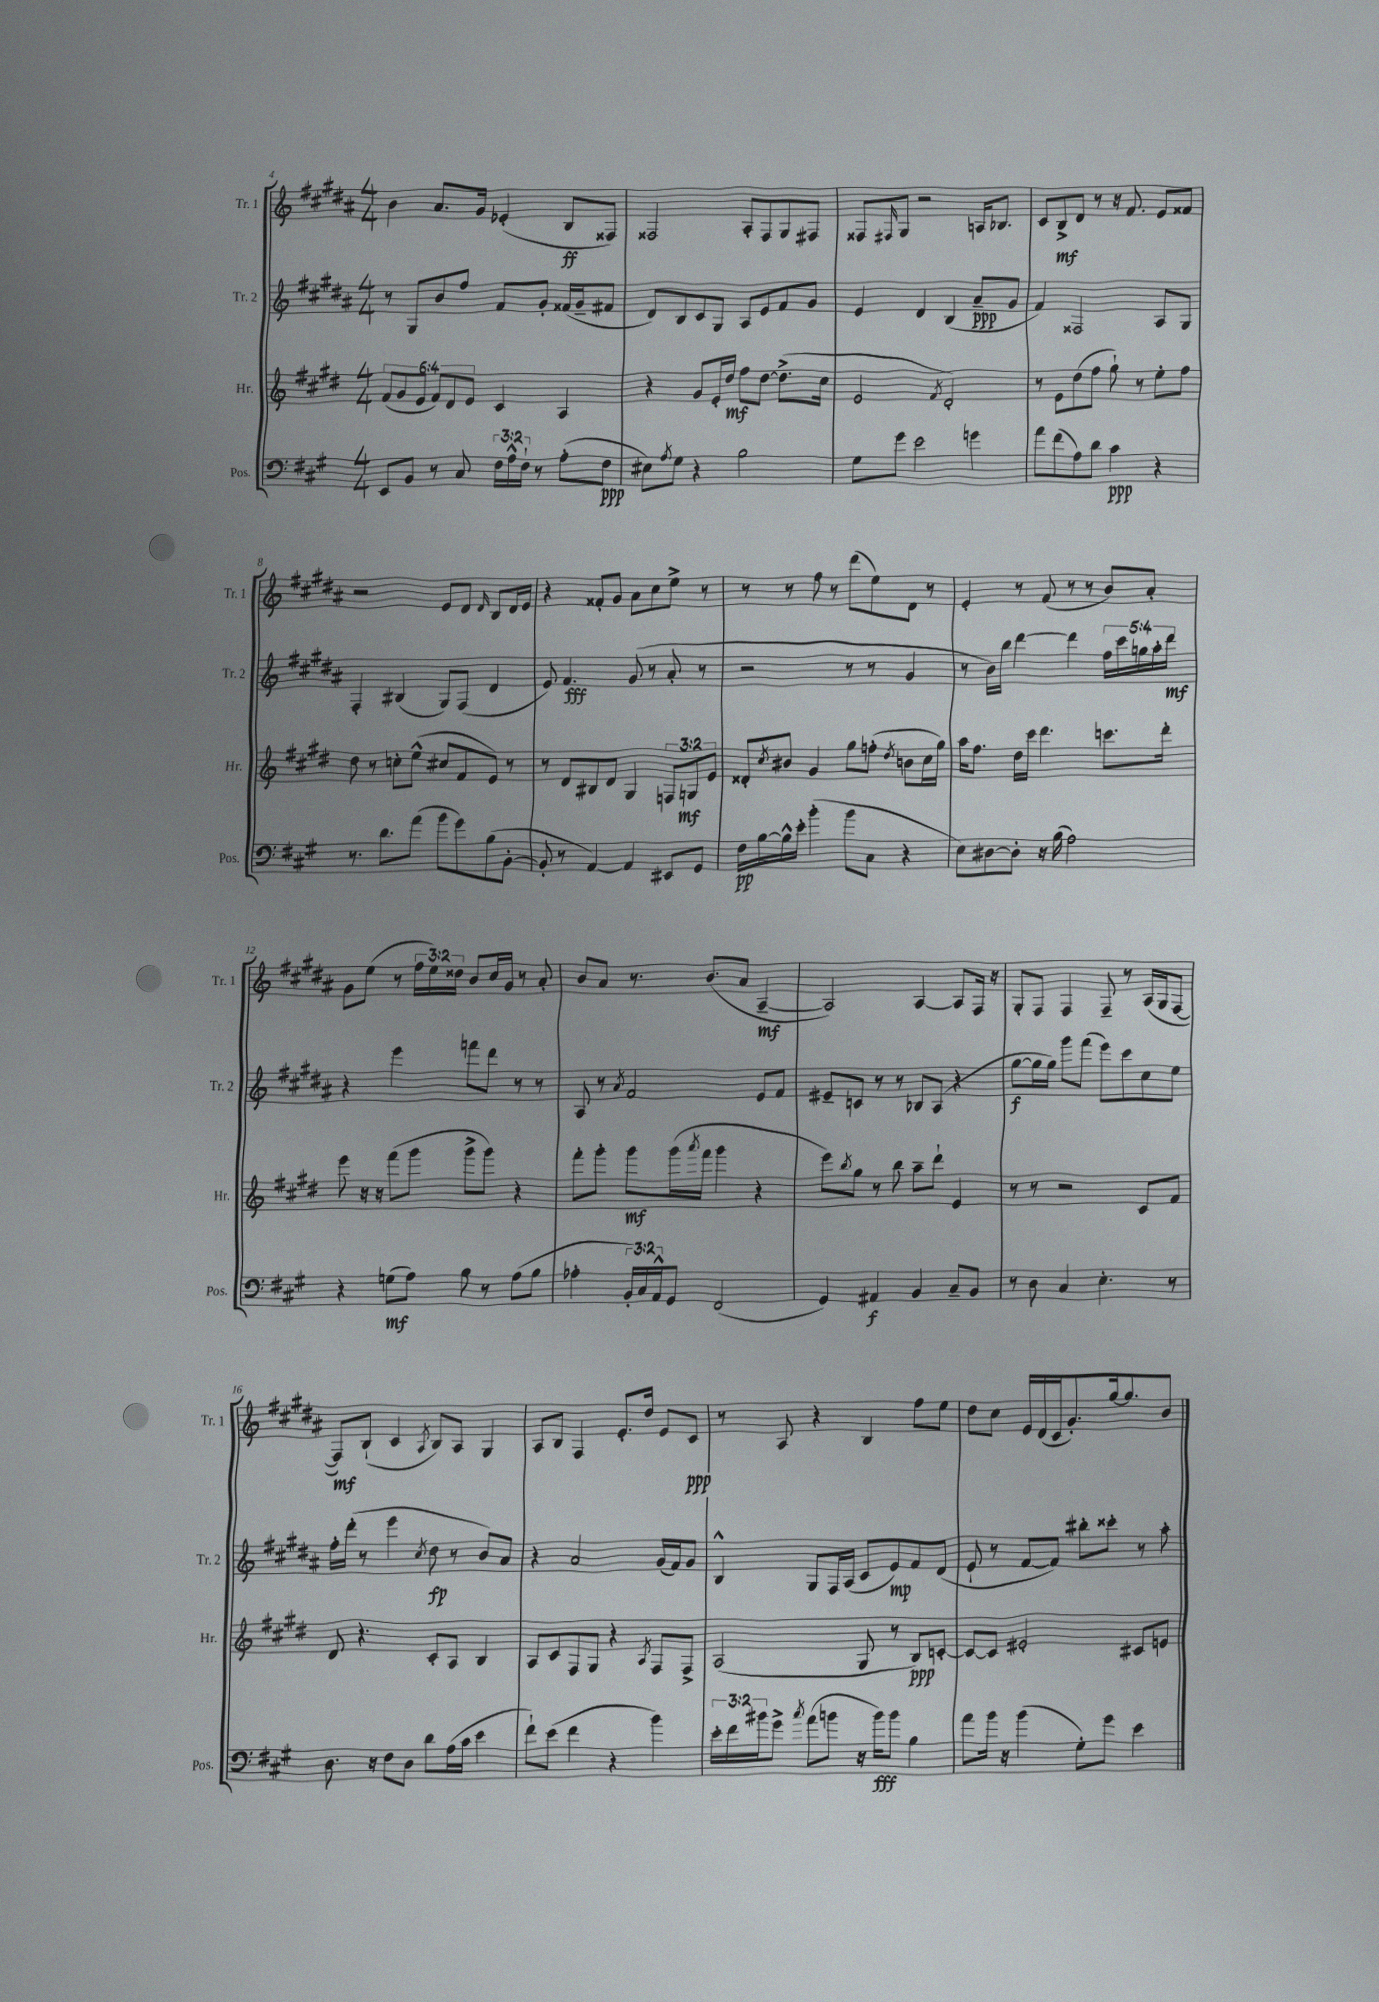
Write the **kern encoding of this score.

**kern	**kern	**kern	**kern
*staff4	*staff3	*staff2	*staff1
*clefF4	*clefG2	*clefG2	*clefG2
*k[f#c#g#]	*k[f#c#g#d#]	*k[f#c#g#d#a#]	*k[f#c#g#d#a#]
*M4/4	*M4/4	*M4/4	*M4/4
8EE	(12f#	8r	4b
.	12g#	.	.
8BB	.	8G#	.
.	12e	.	.
8r	12f#)	8b	8.a#
.	12d#	.	.
8C#	.	8ff#	.
.	12e	.	.
.	.	.	16g#
24F#	4c#	8f#	(4e-'
24A^^	.	.	.
24F#`	.	.	.
8r	.	8g#'	.
(8A'	4A	(16f##	8B
.	.	16g#~	.
8F#	.	8f#	8F##)
=	=	=	=
8E#)	4r	8d#)	2F##
8qA	.	.	.
8G#	.	8B	.
4r	8g#	8c#	.
.	16e'	8G#	.
.	16dd#	.	.
2B	8ff#	8A#	8A#'
.	[8dd#	8e	8F##
.	(8.dd#^]	8f#	8G#
.	.	8g#	8F#
.	16cc#	.	.
=	=	=	=
8G#	2e	4e	8F##
.	.	.	16qqF#
8g#	.	.	8G#
2e	.	4d#	2r
.	8qf#	.	.
.	2d#')	(4B	.
4g	.	8a#~	16A
.	.	.	8.B-
.	.	8g#	.
=	=	=	=
8a	8r	4f#)	8c#
(8f#	8e	.	8B^
8A)	(8dd#	2F##	8d#
8d	8ff#	.	8r
4c#	8gg#`)	.	16r
.	.	.	8.f#
.	8r	.	.
4r	8ee'	8A#	8e
.	8ff#	8G#	8f##
=	=	=	=
8.r	8dd#	4F#'	2r
.	8r	.	.
8.d	.	.	.
.	8cc'	(4B#	.
(8a	(8ee^^	.	.
8b	8cc#	8G#)	8e
8g#)	8f#	(8F#	8d#
.	.	.	16qqd#
(8B	8e)	4d#	8B
[8BB'	8r	.	16d#
.	.	.	16e
=	=	=	=
8BB']	8r	8e)	4r
8r	8d#	4.f#	.
[4AA)	8B#	.	8f##'
.	8d#	.	8g#
4AA]	4G#	(8g#	8a#
.	.	8r	8cc#
8EE#	12F	8a#'	8ee^
.	12G	.	.
8GG#	.	8r	8r
.	12e	.	.
=	=	=	=
16F#	8d##'	2r	8r
[16B	.	.	.
.	8qcc#	.	.
16B^^]	8b#	.	8r
16e'	.	.	.
(4b'	4g#	.	8ff#
.	.	.	8r
8b	8gg#	8r	(8ddd#
8C#	(8ff'	8r	8ee)
.	8qdd#	.	.
4r	8b	4g#	8d#
.	16cc#	.	8r
.	16gg#)	.	.
=	=	=	=
8E)	16aa	8r	4e'
.	8.ff#	.	.
[8D#	.	16b)	.
.	.	16bb	.
8D#']	16dd#	[4ddd#	8r
.	16ccc#	.	.
16r	4.ddd#	.	(8f#
(16B	.	.	.
2A)	.	4ddd#]	8r
.	.	.	8r
.	8.ccc	20ff#	8b)
.	.	20ccc#	.
.	.	20gg	.
.	.	.	8a#'
.	.	20aa#'	.
.	16ddd#'	.	.
.	.	20ddd#	.
=	=	=	=
4r	8eee	4r	8g#
.	16r	.	(8ee
.	16r	.	.
(8G	(8fff#	4eee	8r
8A)	8ggg#	.	24ff#
.	.	.	24ee)
.	.	.	24dd##
8B	8ggg#^	8fff	8b
8r	8ggg#)	8ddd#	16cc#
.	.	.	16g#
(8A	4r	8r	8r
8B	.	8r	8a#'
=	=	=	=
4A-'	8fff#'	8A#	8b
.	8ggg#'	8r	8a#
.	.	8qa#	.
24BB')	8ggg#	2f#	8.r
24C#	.	.	.
24AA^^	.	.	.
8GG#	(16ggg#	.	.
.	8qaaa	.	.
.	16fff#	.	(8.b
(2FF#	4ggg#	.	.
.	.	.	8a#
.	4r	8e	[4A#~
.	.	8f#	.
=	=	=	=
4GG#)	8eee)	8e#~	2A#])
.	8qbb	.	.
.	8gg#	8c	.
4AA#	8r	8r	.
.	8bb	8r	.
4BB	8aa~	8B-	[4A#
.	8ddd#`	(8A#	.
8C#~	4e	4r	8A#]
8BB	.	.	16F#
.	.	.	16r
=	=	=	=
8r	8r	[8gg#	8G#'
8D	8r	16gg#]	8F#
.	.	16gg#)	.
4C#	2r	8ggg#	4F#
.	.	(8fff#	.
4.E'	.	8eee)	8F#~
.	.	8ccc#	8r
.	8c#	8cc#	(16A#
.	.	.	16G#
8r	8f#	8ee	[8F#
=	=	=	=
8.D	8d#	16ff#'	8F#])
.	.	(16ddd#'	.
.	4.r	8r	(8B`
16r	.	.	.
8F#	.	4eee	4c#
8D	.	.	.
.	.	8qcc#	8qA#
8d	8c#'	8dd#	8B)
(16A	8A	8r	8A#
16c#	.	.	.
4e	4B	8b)	4G#
.	.	8a#	.
=	=	=	=
8f#`)	8A	4r	8A#
(8e	8c#	.	8B
4f#	8F#	2a#	4F#
.	8G#	.	.
4r	4r	.	8.e'
.	.	.	16dd#
.	8qA	.	.
4b)	8F#	(16g#	8e
.	.	16f#)	.
.	8F#^	8g#	8c#
=	=	=	=
24e'	(2A	4B^^	8r
24f#	.	.	.
24b#	.	.	.
8g#^	.	.	8A#
8qcc#	.	.	.
(8a	.	8G#	4r
8b	.	16F#	.
.	.	(16A#	.
16r	8G#	8c#	4B
16b)	.	.	.
8b	8r	8e)	.
4B	8B)	8f#	8ff#
.	[8c'	(8d#	8ee
=	=	=	=
8a	8c_	8e`	8dd#
16b	8c]	8r	8cc#
16r	.	.	.
(4b	2e#'	[8f#	16e
.	.	.	(16d#
.	.	8f#])	16c#
.	.	.	8.g#')
8G#')	.	8bb#'	.
8g#	.	8ccc##'	[16gg#
.	.	.	8.gg#]
4e	8c#	8r	.
.	8e	8aa#'	8b
==	==	==	==
*-	*-	*-	*-
